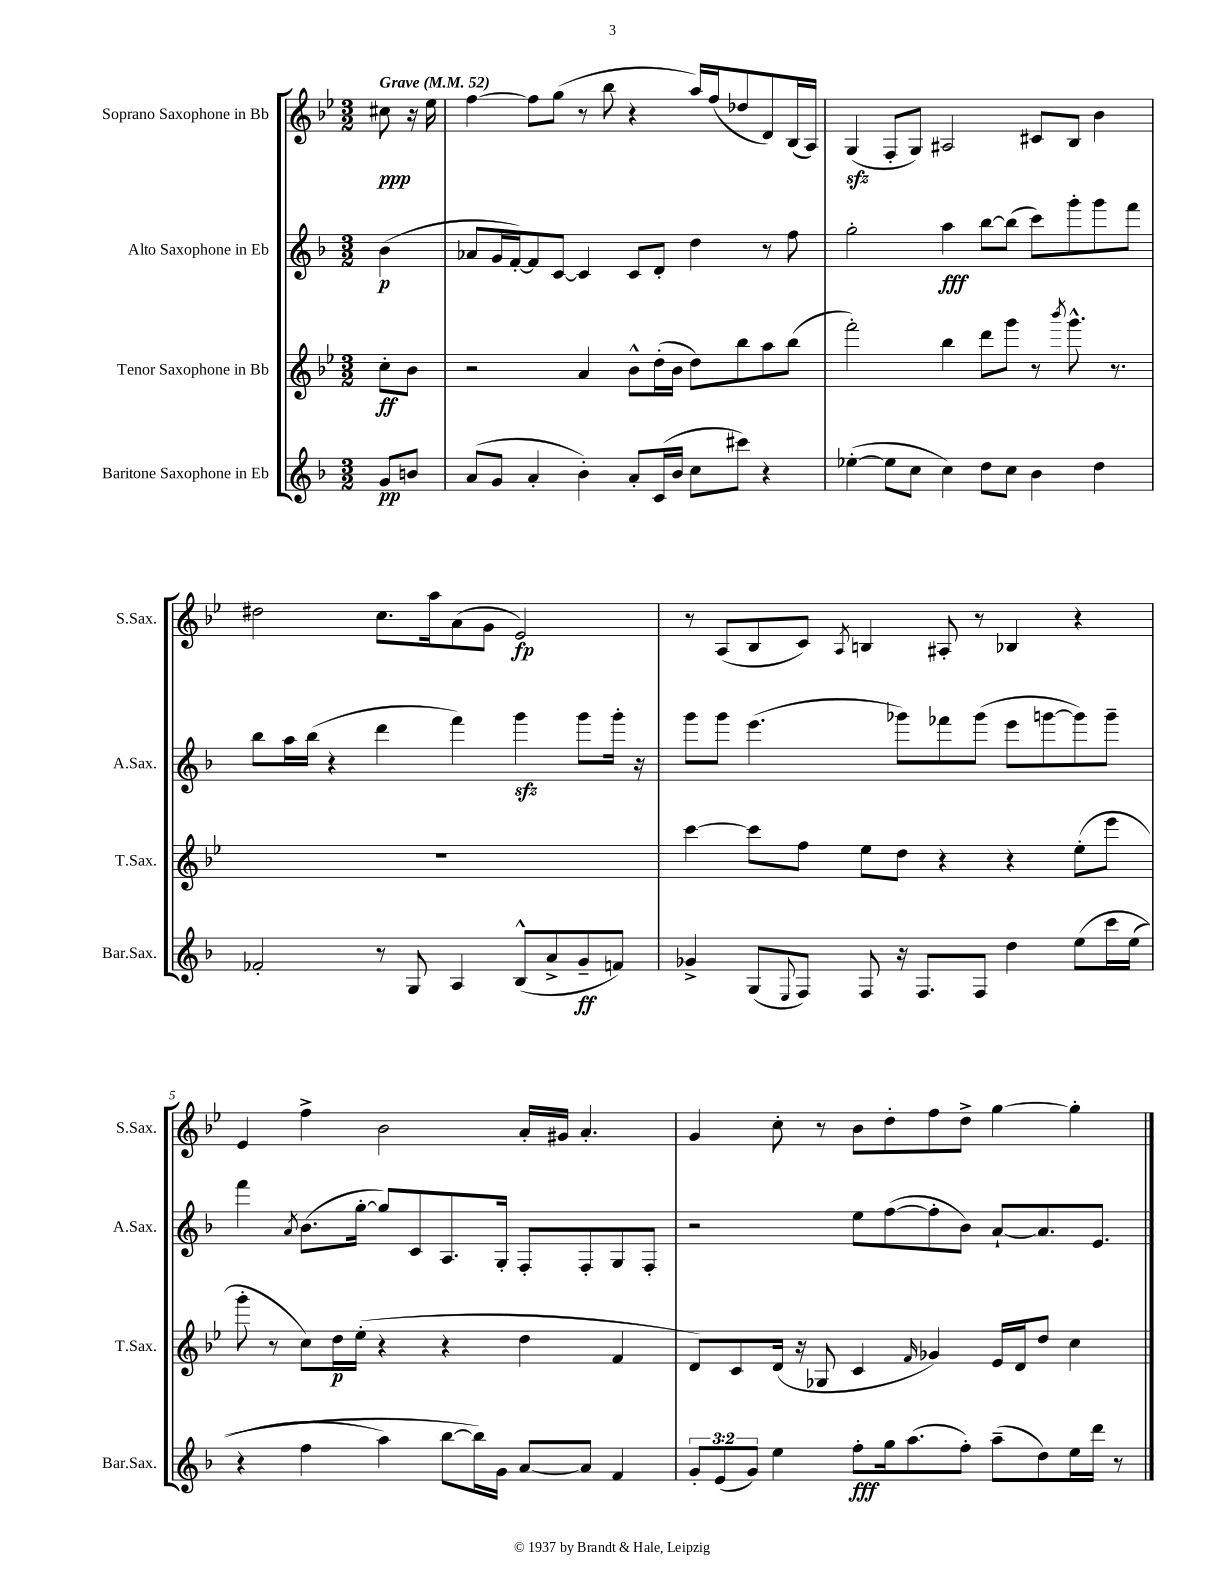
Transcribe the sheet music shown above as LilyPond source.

<<
\new StaffGroup <<
\new Staff = "s0" \with { instrumentName = "Soprano Saxophone in Bb" shortInstrumentName = "S.Sax." } {
    \clef treble \key bes \major \numericTimeSignature \time 3/2 \partial 4 \tempo "Grave" 4 = 52
    cis''8\ppp r16 ees''16 |
    f''4~ f''8 g''8( r8 bes''8 r4 a''16) f''16( des''8 d'8) bes16( a16) |
    g4\sfz( f8-. g8) ais2 cis'8 bes8 bes'4 |
    dis''2 c''8. a''16 a'8( g'8 ees'2\fp) |
    r8 a8( bes8 c'8) \acciaccatura { a8 } b4 ais8-. r8 bes4 r4 |
    ees'4 f''4-> bes'2 a'16-. gis'16 a'4.-. |
    g'4 c''8-. r8 bes'8 d''8-. f''8 d''8-> g''4~ g''4-. \bar "|." |
}
\new Staff = "s1" \with { instrumentName = "Alto Saxophone in Eb" shortInstrumentName = "A.Sax." } {
    \clef treble \key f \major \numericTimeSignature \time 3/2 \partial 4
    bes'4\p( |
    aes'8 g'16 f'16~-.) f'8 c'8~ c'4 c'8 d'8-. d''4 r8 f''8 |
    g''2-. a''4\fff bes''8~ bes''8( c'''8) g'''8-. g'''8 f'''8 |
    bes''8 a''16 bes''16( r4 d'''4 f'''4) g'''4\sfz g'''8 g'''16-. r16 |
    g'''8 g'''8 e'''4.( ges'''8) fes'''8 ges'''8( e'''8 g'''8~ g'''8) g'''8-- |
    f'''4 \acciaccatura { a'8 } bes'8.( g''16~-. g''8) c'8 a8. g16-. f8-. f8-. g8 f8-. |
    r2 e''8 f''8~( f''8-. bes'8) a'8~-! a'8. e'8. \bar "|." |
}
\new Staff = "s2" \with { instrumentName = "Tenor Saxophone in Bb" shortInstrumentName = "T.Sax." } {
    \clef treble \key bes \major \numericTimeSignature \time 3/2 \partial 4
    c''8-.\ff bes'8 |
    r2 a'4 bes'8-^ d''16-.( bes'16 d''8) bes''8 a''8 bes''8( |
    f'''2-.) bes''4 d'''8 g'''8 r8 \acciaccatura { bes'''8 } g'''8.-^ r8. |
    R1. |
    c'''4~ c'''8 f''8 ees''8 d''8 r4 r4 ees''8-.( ees'''8 |
    g'''8-. r8 c''8) d''16\p ees''16-.( r4 r4 d''4 f'4 |
    d'8) c'8 d'16( r16 ges8 c'4 \grace { f'16 } ges'4) ees'16 d'16 d''8 c''4 \bar "|." |
}
\new Staff = "s3" \with { instrumentName = "Baritone Saxophone in Eb" shortInstrumentName = "Bar.Sax." } {
    \clef treble \key f \major \numericTimeSignature \time 3/2 \override Staff.TupletNumber.text = #tuplet-number::calc-fraction-text \partial 4
    g'8\pp b'8 |
    a'8( g'8 a'4-. bes'4-.) a'8-. c'16( bes'16 c''8 cis'''8) r4 |
    ees''4~-.( ees''8 c''8 c''4) d''8 c''8 bes'4 d''4 |
    fes'2-. r8 g8 a4 bes8-^( a'8-> g'8--\ff f'8) |
    ges'4-> g8( \appoggiatura { e8 } f8) f8 r16 f8. f8 d''4 e''8\( c'''16 e''16( |
    r4 f''4 a''4) bes''8~ bes''16\) g'16 a'8~ a'8 f'4 |
    \tuplet 3/2 { g'8-. e'8( g'8) } e''4 f''8-.\fff g''16 a''8.( f''8-.) a''8--( d''8) e''16 d'''16 r8 \bar "|." |
}
>>
>>
\layout { \context { \Score \override BarNumber.break-visibility = ##(#f #t #t) barNumberVisibility = #(every-nth-bar-number-visible 5) } }
